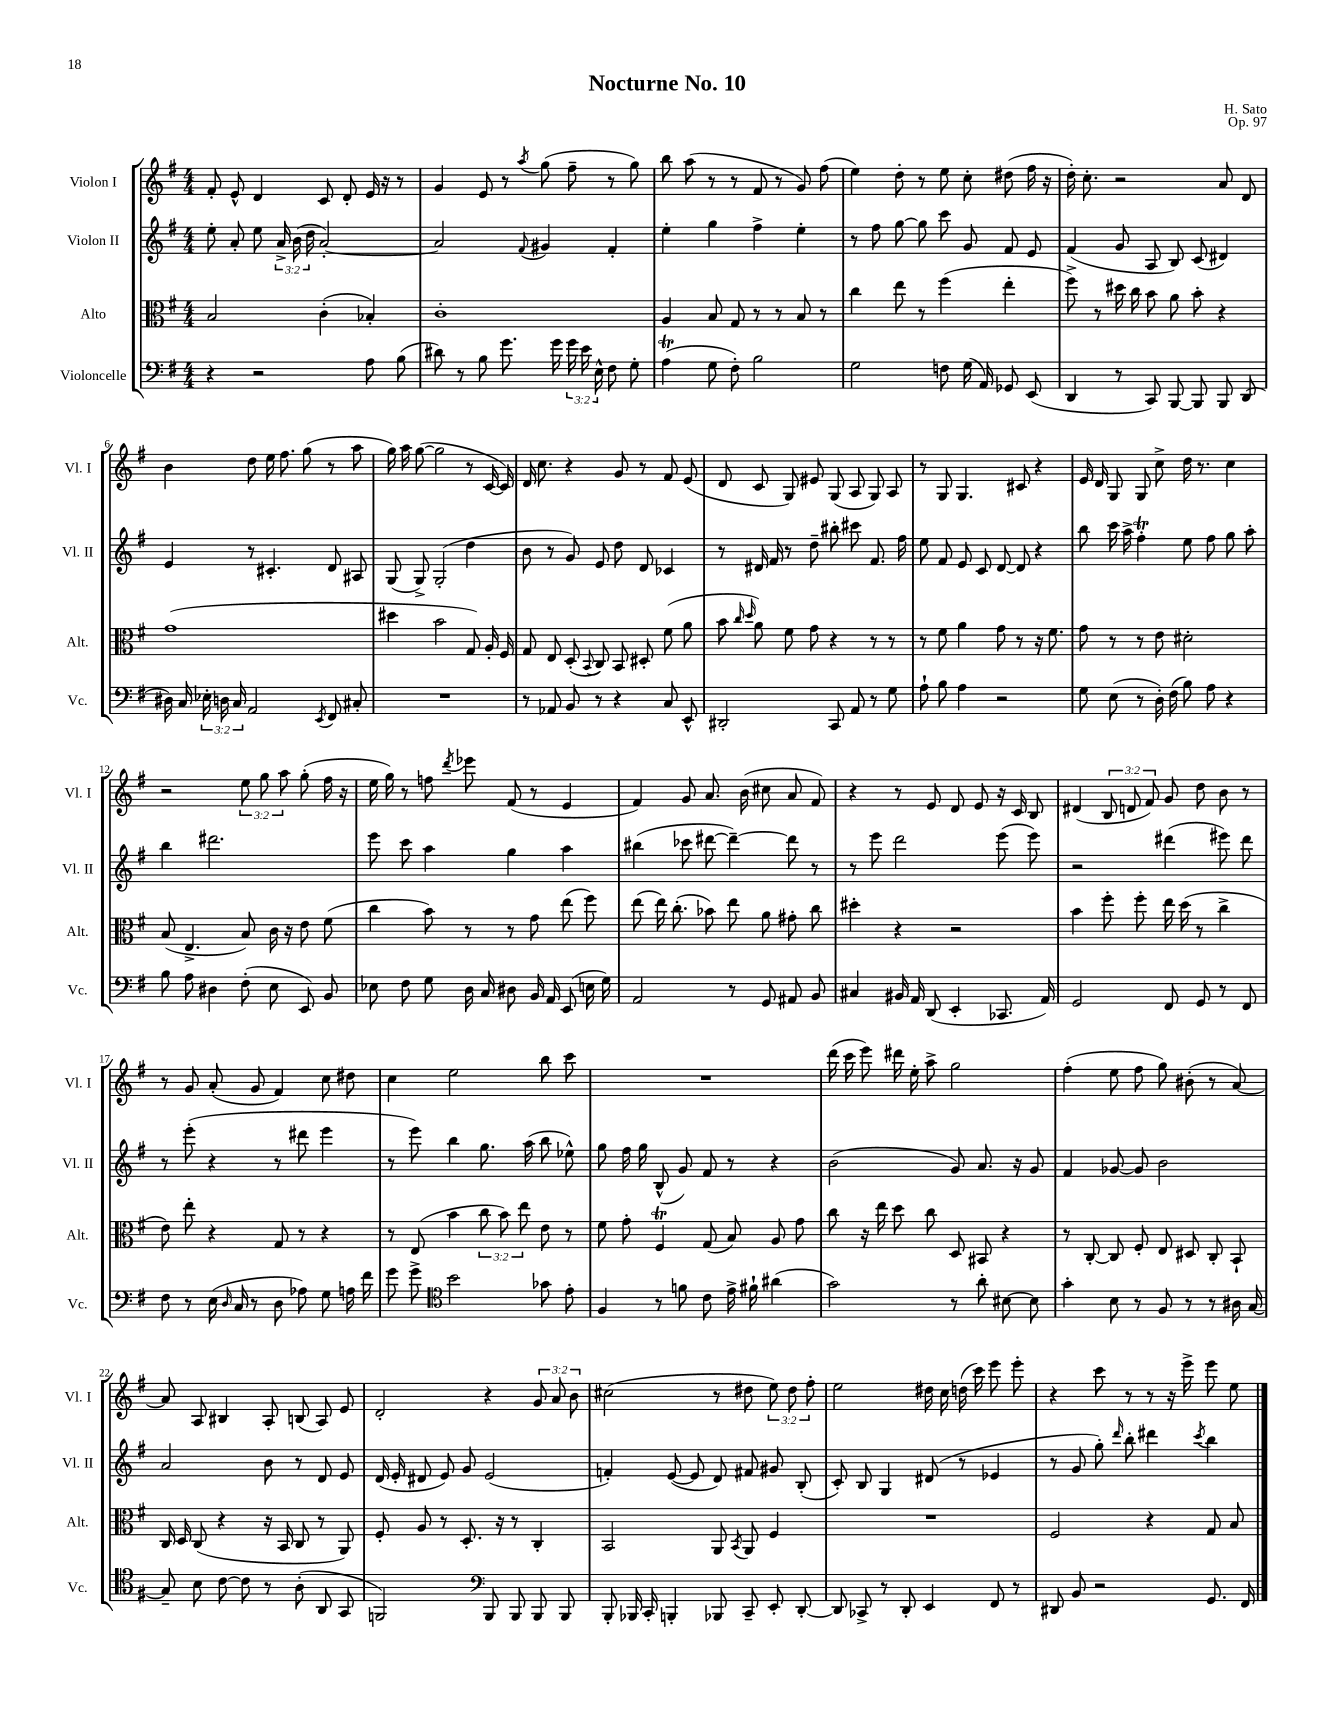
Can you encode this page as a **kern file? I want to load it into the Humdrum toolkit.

**kern	**kern	**kern	**kern
*staff4	*staff3	*staff2	*staff1
*clefF4	*clefC3	*clefG2	*clefG2
*k[f#]	*k[f#]	*k[f#]	*k[f#]
*M4/4	*M4/4	*M4/4	*M4/4
4r	2B	8ee'	8f#'
.	.	8a'	8e^^
2r	.	8ee	4d
.	.	24a^	.
.	.	(24b	.
.	.	24dd	.
.	(4c'	[2a')	8c
.	.	.	8d'
8A	4B-')	.	16e
.	.	.	16r
(8B	.	.	8r
=	=	=	=
8d#)	1c'	2a]	4g
8r	.	.	.
8B	.	.	8e
8.g	.	.	8r
.	.	8qqf#	8qaa
.	.	4g#	(8gg
16g	.	.	.
24g	.	.	8ff#~
24e	.	.	.
24E^^	.	.	.
8F#	.	4f#'	8r
8G'	.	.	8gg)
=	=	=	=
(4A	4A	4ee'	8bb
.	.	.	(8aa
8G	8B	4gg	8r
8F#')	8G	.	8r
2B	8r	4ff#^	8f#
.	8r	.	8r
.	8B	4ee'	8g)
.	8r	.	(8ff#
=	=	=	=
2G	4cc	8r	4ee)
.	.	8ff#	.
.	8ee	[8gg	8dd'
.	8r	8gg]	8r
8F	(4ff#	8ccc	8ee
(16G	.	8g	8cc'
16AA)	.	.	.
8GG-	4ee'	8f#	(8dd#
(8EE	.	8e	16ff#
.	.	.	16r
=	=	=	=
4DD	8ff#^)	(4f#	16dd')
.	.	.	8.cc'
.	8r	.	.
8r	16dd#	8g	2r
.	16cc	.	.
8CC)	8b	8A	.
[8BBB	8a	8B)	.
8BBB]	8b'	(8c	.
8BBB	4r	4d#)	8a
(8DD	.	.	8d
=	=	=	=
16D#)	(1g	4e	4b
16C	.	.	.
24E-'	.	.	.
24D	.	.	.
24C	.	.	.
2AA	.	8r	8dd
.	.	4.c#'	16ee
.	.	.	8.ff#
.	.	.	(8gg
8qEE	.	.	.
8FF#	.	8d	8r
8C#'	.	8A#	8aa
=	=	=	=
1r	4dd#	(8G	16gg)
.	.	.	16aa
.	.	8G^)	([8gg
.	2b	(2G'	2gg]
.	8G)	4dd	8r
.	16A'	.	[16c
.	16F#	.	16c])
=	=	=	=
8r	8G	8b	16d
.	.	.	8.cc
8AA-	8E	8r	.
8BB	(8D'	8g)	4r
.	8qqBB	.	.
8r	8C)	8e	.
4r	8BB	8dd	8g
.	8D#'	8d	8r
8C	(8f#	4c-	8f#
8EE^^	8a	.	(8e
=	=	=	=
2DD#'	8b	8r	8d
.	16qqcc	.	.
.	16qqdd	.	.
.	8a)	16d#	8c
.	.	16f#	.
.	8f#	8r	8G)
.	8g	8dd~	8e#
8CC	4r	8bb#'	(8G
8AA	.	8ccc#	8A
8r	8r	8.f#	8G)
8G	8r	.	8A
.	.	16ff#	.
=	=	=	=
8A`	8r	8ee	8r
8B	8f#	8f#	8G
4A	4a	8e	4.G
.	.	8c	.
2r	8g	[8d	.
.	8r	8d]	8c#
.	16r	4r	4r
.	8.f#	.	.
=	=	=	=
8G	8g	8bb	16e
.	.	.	16d
(8E	8r	16ccc	8G
.	.	16aa^	.
8r	8r	4ff#'	8G
16D')	8e	.	8cc^
(16F#	.	.	.
8B)	2d#'	8ee	16dd
.	.	.	8.r
8A	.	8ff#	.
4r	.	8gg	4cc
.	.	8aa'	.
=	=	=	=
8B	(8B	4bb	2r
8A	4.E^	.	.
4D#	.	2.ddd#	.
(8F#'	8B)	.	12ee
.	.	.	12gg
8E	16c	.	.
.	.	.	12aa
.	16r	.	.
8EE)	8e	.	(8gg'
8BB	(8f#	.	16ff#
.	.	.	16r
=	=	=	=
8E-	4cc	8eee	16ee
.	.	.	16gg)
8F#	.	8ccc	8r
8G	8b)	4aa	8ff
.	.	.	8qddd
16D	8r	.	8eee-
16C	.	.	.
8D#	8r	4gg	(8f#
16BB	8g	.	8r
16AA	.	.	.
(8EE	(8ee	4aa	4e
16E	8ff#)	.	.
16G)	.	.	.
=	=	=	=
2AA	(8ee	(4bb#	4f#)
.	16ee)	.	.
.	(8.cc'	.	.
.	.	8ccc-	8g
.	8b-)	[8ddd#	8.a
8r	8ee	4ddd#~_)	.
.	.	.	(16b
8GG	8a	.	8cc#
8AA#	8g#'	8ddd#]	8a
8BB	8cc	8r	8f#)
=	=	=	=
4C#	4dd#'	8r	4r
.	.	8eee	.
16BB#	4r	2ddd	8r
16AA	.	.	.
(8DD	.	.	8e
4EE'	2r	.	8d
.	.	.	8e
8.CC-	.	(8eee	16r
.	.	.	16c
.	.	8eee)	8B
16AA)	.	.	.
=	=	=	=
2GG	4b	2r	(4d#
.	8ff#'	.	12B
.	.	.	12d
.	8ff#'	.	.
.	.	.	12f#)
8FF#	16ee	(4ddd#	8g
.	(16dd	.	.
8GG	8r	.	8dd
8r	4cc^	8eee#)	8b
8FF#	.	8ddd#	8r
=	=	=	=
8F#	8e)	8r	8r
8r	8ee'	(8eee'	8g
(16E	4r	4r	(8a'
16qqD	.	.	.
16C	.	.	.
8r	.	.	8g
8D	8G	8r	4f#)
8A-)	8r	8ddd#	.
8G	4r	4eee	8cc
16A	.	.	8dd#
16f#	.	.	.
=	=	=	=
8g	8r	8r	4cc
8g^	(8E	8eee)	.
*clefC4	*	*	*
2b	4b	4bb	2ee
.	12cc	8.gg	.
.	12b)	.	.
.	12ee	.	.
.	.	(16aa	.
8g-	8e	8bb	8bb
8e'	8r	8ee-^^)	8ccc
=	=	=	=
4F#	8f#	8gg	1r
.	8g'	16ff#	.
.	.	16gg	.
8r	4F#	(8B^^	.
8f	.	8g)	.
8c	(8G	8f#	.
16e^	8B)	8r	.
16f#`	.	.	.
(4a#	8A	4r	.
.	8g	.	.
=	=	=	=
2g)	8cc	(2b	(16ddd
.	.	.	16ccc
.	16r	.	8eee)
.	16ee	.	.
.	8dd	.	16ddd#
.	.	.	16ee'
.	8cc	.	8aa^
8r	8D	8g)	2gg
8a'	8BB#	8.a	.
[8B#	4r	.	.
.	.	16r	.
8B#]	.	8g	.
=	=	=	=
4g'	8r	4f#	(4ff#'
.	[8C'	.	.
8B	8C]	[8g-	8ee
8r	8F#'	8g-]	8ff#
8F#	8E	2b	8gg)
8r	8D#	.	(8b#'
8r	8C'	.	8r
16A#	8BB`	.	[8a)
[16G	.	.	.
=	=	=	=
8G~]	16C	2a	8a]
.	16D	.	.
8B	(8C	.	8A
[8c	4r	.	4B#
8c]	.	.	.
8r	16r	8b	8A'
.	16BB	.	.
(8A'	8C	8r	(8B
8AA	8r	8d	8A)
8GG	8AA)	8e	8e
=	=	=	=
2FF)	8F#'	(16d	2d'
.	.	16e'	.
.	8A	8d#	.
.	8r	8e)	.
.	8.D'	8g	.
*clefF4	*	*	*
8BBB	.	(2e	4r
.	16r	.	.
8BBB	8r	.	.
8BBB	4C'	.	12g
.	.	.	12a
8BBB	.	.	.
.	.	.	12b
=	=	=	=
8BBB'	2BB	4f')	(2cc#
16BBB-	.	.	.
16CC'	.	.	.
4BBB'	.	([8e	.
.	.	8e]	.
8BBB-	8AA	8d)	8r
.	8qBB	.	.
8CC~	8AA	8f#	8dd#
8EE'	4F#	8g#	12ee)
.	.	.	12dd#
[8DD'	.	(8B'	.
.	.	.	12ff#'
=	=	=	=
8DD]	1r	8c')	2ee
8CC-^	.	8B	.
8r	.	4G	.
8DD'	.	.	.
4EE	.	(8d#	16dd#
.	.	.	16cc
.	.	8r	(16dd
.	.	.	16ccc)
8FF#	.	4e-	8eee
8r	.	.	8eee'
=	=	=	=
8DD#	2F#	8r	4r
8BB	.	8g	.
2r	.	8gg')	8ccc
.	.	16qqddd	.
.	.	8bb'	8r
.	4r	4ddd#	8r
.	.	.	16r
.	.	.	16eee^
.	.	8qccc	.
8.GG	8G	4bb	8eee
.	8B	.	8ee
16FF#	.	.	.
==	==	==	==
*-	*-	*-	*-
